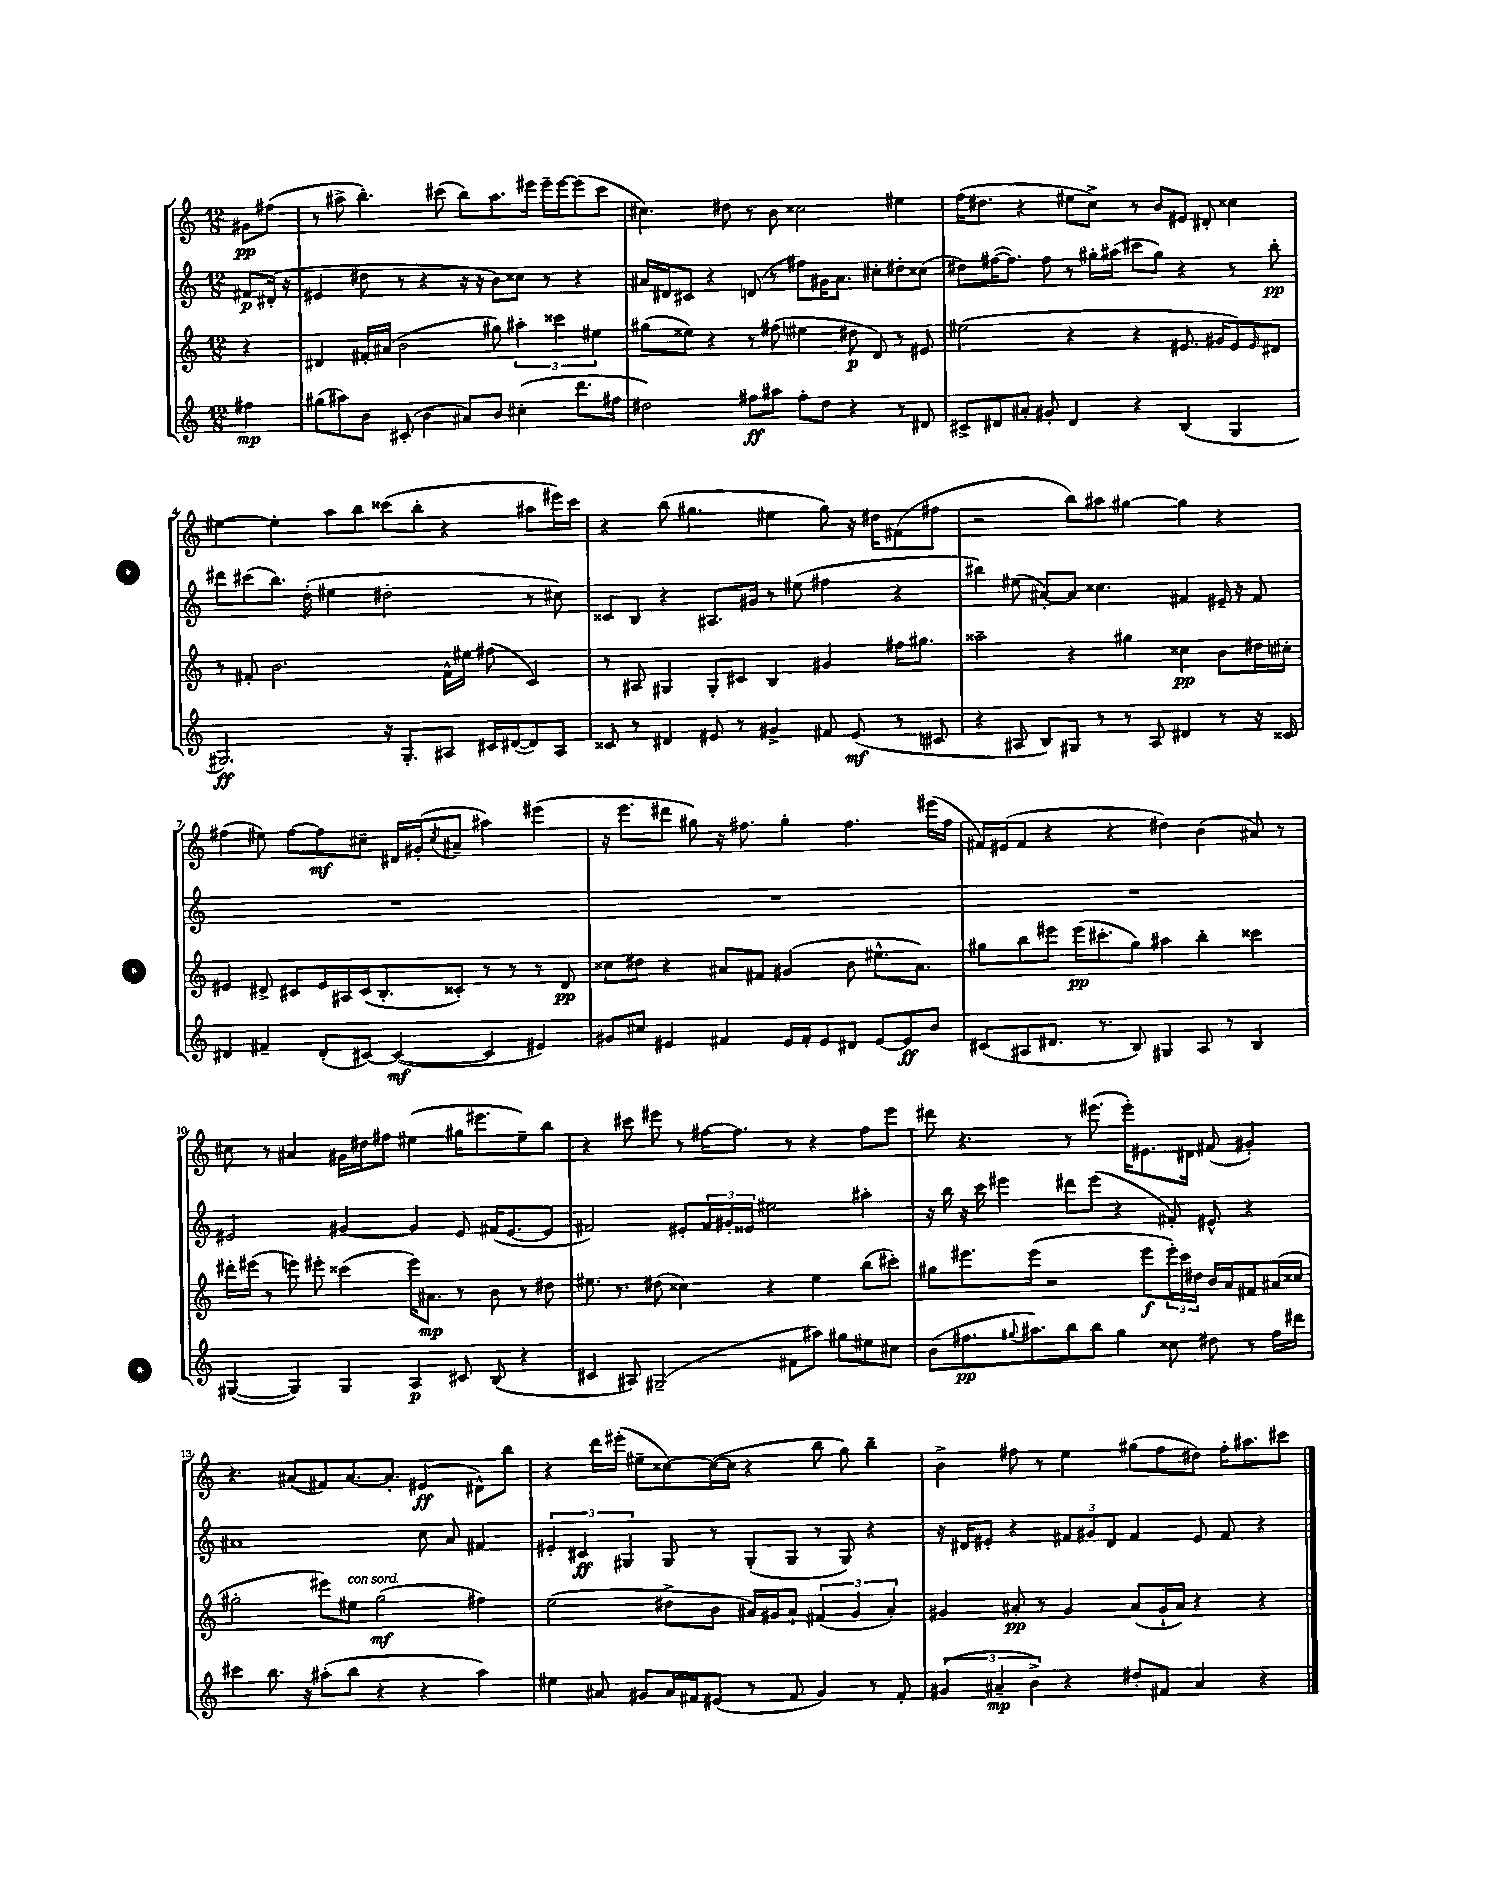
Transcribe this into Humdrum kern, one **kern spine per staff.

**kern	**dynam	**kern	**dynam	**kern	**dynam	**kern	**dynam
*part4	*part4	*part3	*part3	*part2	*part2	*part1	*part1
*staff4	*staff4	*staff3	*staff3	*staff2	*staff2	*staff1	*staff1
*clefG2	*	*clefG2	*	*clefG2	*	*clefG2	*
*k[]	*	*k[]	*	*k[]	*	*k[]	*
*M12/8	*	*M12/8	*	*M12/8	*	*M12/8	*
=	=	=	=	=	=	=	=
4ff#X\	mp	4r	.	8f#X/L	p	8g#X\L	pp
.	.	.	.	(16d#X'/Jk	.	(8ff#X\J	.
.	.	.	.	16r	.	.	.
=1	=1	=1	=1	=1	=1	=1	=1
(8gg#X\L	.	4d#X/	.	4e#X/	.	8r	.
8aa#X\)	.	.	.	.	.	8aa#X^\	.
8b\J	.	16f#X'/LL	.	8dd#X\	.	4.bb'\)	.
.	.	(16a#X/JJ	.	.	.	.	.
(8c#X'/	.	2b\	.	8r	.	.	.
4b\	.	.	.	4r	.	.	.
.	.	.	.	.	.	(8ccc#X\	.
8a#X/L)	.	.	.	16r	.	8bb\L)	.
.	.	.	.	16r	.	.	.
8b/J	.	8gg#X\)	.	8b\L)	.	8.aa#\	.
(4cc#X'\	.	6aa#X'\	.	8cc##X\J	.	.	.
.	.	.	.	.	.	16eee#X\Jk	.
.	.	.	.	8r	.	16eee#~\LL	.
.	.	6ccc##X\	.	.	.	.	.
.	.	.	.	.	.	[16eee#\J	.
8.ddd\L	.	.	.	4r	.	(8eee#\]	.
.	.	6ee#X\	.	.	.	.	.
.	.	.	.	.	.	8ccc#\J	.
16ff#X\Jk	.	.	.	.	.	.	.
=2	=2	=2	=2	=2	=2	=2	=2
2dd#X\)	.	(8gg#X\L	.	16a#X/LL	.	4.cc#X\)	.
.	.	.	.	16d#X/J	.	.	.
.	.	8ee##X\J)	.	8c#X/J	.	.	.
.	.	4r	.	4r	.	.	.
.	.	.	.	.	.	8dd#X\	.
8ff#X\L	ff	8r	.	(8dn/	.	8r	.
8aa#X\J	.	(8ff#X\	.	8r	.	8b\	.
8ff#'\L	.	4ee#X\	.	8ff#X\L)	.	2cc##X\	.
8dd#\J	.	.	.	16g#X\K	.	.	.
.	.	.	.	8.a#\J	.	.	.
4r	.	8dd#X\	p	.	.	.	.
.	.	8d/)	.	8cc#X'\L	.	.	.
8r	.	8r	.	8dd#X'\	.	4ee#X\	.
8d#X/	.	8e#X/	.	(8cc##X\J	.	.	.
=3	=3	=3	=3	=3	=3	=3	=3
8c#X^/L	.	(2ee#X\	.	8dd#X\L)	.	(16ff\KL	.
.	.	.	.	.	.	8.dd#X\J	.
8d#X/	.	.	.	([16ff#X\K	.	.	.
.	.	.	.	8.ff#\J])	.	.	.
8a#X'/J	.	.	.	.	.	4r	.
8g#X'/	.	.	.	8ff#\	.	.	.
4d#/	.	4r	.	8r	.	8ee#X\L	.
.	.	.	.	16gg#X'\LL	.	8cc^\J)	.
.	.	.	.	(16aa#X\JJ	.	.	.
4r	.	4r	.	8ccc#X\L	.	8r	.
.	.	.	.	8gg#\J)	.	8b/L	.
(4B/	.	8.e#X/	.	4r	.	8e#X/J	.
.	.	.	.	.	.	8d#X'/	.
.	.	16g#X/KL	.	.	.	.	.
4G/	.	8e#/)	.	8r	.	4cc##X\	.
.	.	16qqe#/	.	.	.	.	.
.	.	8d#X/J	.	8bb'\	pp	.	.
!!LO:LB:g=z
=4	=4	=4	=4	=4	=4	=4	=4
2.G#X/)	ff	8r	.	8ddd#X\L	.	[4ee#X\	.
.	.	8f#X'/	.	(8ccc#X\	.	.	.
.	.	2.b\	.	8.bb\J)	.	4ee#'\]	.
.	.	.	.	(16dd'\	.	.	.
.	.	.	.	4ee#X\	.	8aa\L	.
.	.	.	.	.	.	8bb\J	.
16r	.	.	.	2dd#X'\	.	(8ccc##X\L	.
8.G#'/L	.	.	.	.	.	.	.
.	.	.	.	.	.	8bb'\J	.
8A#X/J	.	16f#^^\LL	.	.	.	4r	.
.	.	16ee#X\JJ	.	.	.	.	.
16c#X/LL	.	(8ff#X\	.	.	.	.	.
([16d#X/J	.	.	.	.	.	.	.
8d#/])	.	4c/)	.	8r	.	8aa#X\L	.
8A#/J	.	.	.	8cc#X\)	.	16eee#X\L)	.
.	.	.	.	.	.	16ccc##\JJ	.
=5	=5	=5	=5	=5	=5	=5	=5
8c##X/	.	8r	.	8c##X/L	.	4r	.
8r	.	8A#X/	.	8B/J	.	.	.
4d#X/	.	4G#X/	.	4r	.	(8bb\	.
.	.	.	.	.	.	4.gg#X\	.
8e#X/	.	8G#'/L	.	8.A#X/L	.	.	.
8r	.	8c#X/J	.	.	.	.	.
.	.	.	.	16g#X/Jk	.	.	.
4g#X^/	.	4B/	.	8r	.	4ee#X\	.
.	.	.	.	(8ee#X\	.	.	.
8f#X/	.	4g#X/	.	4ff#X\	.	8gg#\)	.
(8e#/	mf	.	.	.	.	16r	.
.	.	.	.	.	.	16dd#X\KL	.
8r	.	16ff#X\KL	.	4r	.	(8f#X\	.
.	.	8.gg#X\J	.	.	.	.	.
8c#X/	.	.	.	.	.	8ff#X\J	.
=6	=6	=6	=6	=6	=6	=6	=6
4r	.	2aa##X~\	.	4bb#X\)	.	2r	.
8A#X/	.	.	.	(8ee#X\	.	.	.
8B/L)	.	.	.	[8a#X'/L)	.	.	.
8G#X/J	.	4r	.	8a#/J]	.	8bb\L)	.
8r	.	.	.	4.cc##X\	.	8aa#X\J	.
8r	.	4gg#X\	.	.	.	[4gg#X\	.
8A#/	.	.	.	.	.	.	.
4d#X/	.	4cc##X\	pp	4f#X/	.	4gg#\]	.
8r	.	8b\L	.	16e#X~/	.	4r	.
.	.	.	.	16r	.	.	.
16r	.	16dd#X\L	.	8f#/	.	.	.
16c##X/	.	16cc#X'\JJ	.	.	.	.	.
!!LO:LB:g=z
=7	=7	=7	=7	=7	=7	=7	=7
4d#X/	.	4e#X/	.	1.r	.	(4ff#X\	.
4f#X~/	.	8d#X^/	.	.	.	8ee#X\)	.
.	.	8c#X/L	.	.	.	[8ff#\L	.
(8d#'/L	.	16e#/L	.	.	.	8ff#\]	mf
.	.	16A#X/	.	.	.	.	.
[8c#X/J)	.	(16c#/J	.	.	.	8cc#X~\J	.
.	.	8.B'/	.	.	.	.	.
(4c#/_	mf	.	.	.	.	16d#X/LL	.
.	.	.	.	.	.	(16g#X'/J	.
.	.	.	.	.	.	8qcc#/	.
.	.	8c##X'/J)	.	.	.	8a#X~/J	.
4c#/]	.	8r	.	.	.	4aa#X\)	.
.	.	8r	.	.	.	.	.
4e#X/)	.	8r	.	.	.	(4eee#X\	.
.	.	8d#/	pp	.	.	.	.
=8	=8	=8	=8	=8	=8	=8	=8
8g#X/L	.	8cc##X\L	.	1.r	.	16r	.
.	.	.	.	.	.	8.eee\L	.
8cc#X/J	.	8dd#X\J	.	.	.	.	.
4e#X/	.	4r	.	.	.	8ddd#X\J	.
.	.	.	.	.	.	8gg#X\)	.
4f#X/	.	8a#X/L	.	.	.	16r	.
.	.	.	.	.	.	8.ff#X\	.
.	.	8f#X/J	.	.	.	.	.
16e#/LL	.	(4g#X/	.	.	.	4gg#'\	.
16f#'/J	.	.	.	.	.	.	.
8e#/	.	.	.	.	.	.	.
8d#X/J	.	8b\	.	.	.	4.ff#\	.
[8e#/L	.	8.ee#X^^\L	.	.	.	.	.
8e#/]	ff	.	.	.	.	.	.
.	.	8.a#\J)	.	.	.	.	.
8b/J	.	.	.	.	.	(16eee#X\LL	.
.	.	.	.	.	.	16ff#\JJ	.
=9	=9	=9	=9	=9	=9	=9	=9
(8c#X/L	.	8gg#X\L	.	1.r	.	16f#X/LL)	.
.	.	.	.	.	.	(16e#X/J	.
8A#X/	.	8bb\	.	.	.	8f#/J	.
8.d#X/J	.	8eee#X\J	.	.	.	4r	.
.	.	(16eee#\KL	pp	.	.	.	.
8.r	.	8.ccc#X'\	.	.	.	.	.
.	.	.	.	.	.	4r	.
8B/)	.	8gg#\J)	.	.	.	.	.
4G#X/	.	4aa#X\	.	.	.	4dd#X\)	.
8A#/	.	4bb'\	.	.	.	(4b\	.
8r	.	.	.	.	.	.	.
4B/	.	4ccc##X\	.	.	.	8a#X/)	.
.	.	.	.	.	.	8r	.
!!LO:LB:g=z
=10	=10	=10	=10	=10	=10	=10	=10
([4G#X/	.	16ddd#X'\LL	.	2e#X/	.	8cc#X\	.
.	.	(16eee#X\JJ	.	.	.	.	.
.	.	8r	.	.	.	8r	.
4G#/])	.	8eeen\)	.	.	.	4a#X/	.
.	.	8eee#X'\	.	.	.	.	.
4G#/	.	(4ccc##X\	.	[4g#X/	.	16g#X\LL	.
.	.	.	.	.	.	16dd#X\J	.
.	.	.	.	.	.	8ff#X\J	.
4A/	p	16eee#\KL)	.	4g#/]	.	(4ee#X\	.
.	.	8.a#X\J	mp	.	.	.	.
8c#X/	.	8r	.	8e#/	.	16gg#X\KL	.
.	.	.	.	.	.	8.eee#X\	.
(8B/	.	8b\	.	(16f#X/KL	.	.	.
.	.	.	.	[8.e#/	.	.	.
4r	.	8r	.	.	.	8ee#~\)	.
.	.	8dd#X\	.	8e#/J]	.	8bb\J	.
=11	=11	=11	=11	=11	=11	=11	=11
4c#X/	.	8.ee#X\	.	2f#X/)	.	4r	.
.	.	8.r	.	.	.	.	.
8A#X/)	.	.	.	.	.	8ccc#X\	.
(2G#X~/	.	(8dd#X\	.	.	.	8eee#X\	.
.	.	4cc##X\)	.	8e#X'/L	.	8r	.
.	.	.	.	24f#/L	.	[16ff#X\KL	.
.	.	.	.	24g#X'/	.	.	.
.	.	.	.	.	.	8.ff#\J]	.
.	.	.	.	24e##X/JJ	.	.	.
.	.	4r	.	2ee#X\	.	.	.
8f#X\L	.	.	.	.	.	8r	.
8aa#X\J)	.	4ee#\	.	.	.	4r	.
8gg#X\L	.	.	.	.	.	.	.
8ee#X\	.	(8bb\L	.	4aa#X'\	.	8ff#\L	.
8cc#X\J	.	8ccc#X'\J)	.	.	.	8eee#\J	.
=12	=12	=12	=12	=12	=12	=12	=12
(8b\L	.	8gg#X\L	.	16r	.	8ddd#X\	.
.	.	.	.	16bb\	.	.	.
8.ff#X\	pp	8.eee#X\	.	16r	.	4.r	.
.	.	.	.	16ccc\	.	.	.
.	.	.	.	4eee#X\	.	.	.
8qqgg#X/	.	.	.	.	.	.	.
8.aa#X\)	.	(16eee#\Jk	.	.	.	.	.
.	.	2r	.	.	.	.	.
8bb\	.	.	.	8ddd#X\L	.	8r	.
8bb\J	.	.	.	(8eee#\J	.	(8.eee#X\	.
4gg#\	.	.	.	4r	.	.	.
.	.	.	.	.	.	16eee#'\KL)	.
.	.	8eee#\L	f	.	.	8.e#X\	.
8cc##X\	.	24eee#'\L)	.	8f#X'/)	.	.	.
.	.	24ccc\	.	.	.	.	.
.	.	.	.	.	.	16d#X\Jk	.
.	.	24dd#X\JJ	.	.	.	.	.
8dd#X\	.	16b/LL	.	8e#X^^/	.	(8f#X/	.
.	.	16a/J	.	.	.	.	.
8r	.	8f#X/	.	4r	.	4g#X'/)	.
16ff#\LL	.	(16a#X/L	.	.	.	.	.
16ddd#X\JJ	.	16cc##X/JJ	.	.	.	.	.
!!LO:LB:g=z
=13	=13	=13	=13	=13	=13	=13	=13
4ccc#X\	.	2gg#X'\	.	1a#X	.	4.r	.
8.bb\	.	.	.	.	.	.	.
.	.	.	.	.	.	(8a#X/L	.
16r	.	.	.	.	.	.	.
(8aa#X'\L	.	8eee#X\L)	.	.	.	8f#X/)	.
!	!	!LO:TX:a:i:t=con sord.	!	!	!	!	!
8bb\J	.	8ee#X\J	.	.	.	[8.a#/	.
4r	.	(2gg#\	mf	.	.	.	.
.	.	.	.	.	.	8.a#'/J]	.
4r	.	.	.	8cc\	.	(4e#X/	ff
.	.	.	.	8a#/	.	.	.
4aa#\)	.	4ff#X\)	.	4f#X/	.	8d#X^^\L)	.
.	.	.	.	.	.	8bb\J	.
=14	=14	=14	=14	=14	=14	=14	=14
4ee#X\	.	(2ee\	.	6e#X'/	.	4r	.
.	.	.	.	6c#X/	ff	.	.
8a#X/	.	.	.	.	.	16ddd\LL	.
.	.	.	.	.	.	(16eee#X'\JJ	.
.	.	.	.	6G#X/	.	.	.
8g#X/L	.	.	.	.	.	8ee#X~\L	.
16a#/L	.	8dd#X^\L	.	8G#/	.	[8cc##X\)	.
16f#X/J	.	.	.	.	.	.	.
(8e#X/J	.	8b\J	.	8r	.	(16cc##\L_	.
.	.	.	.	.	.	16cc##\JJ]	.
8r	.	16a#X/LL)	.	(8G#'/L	.	4r	.
.	.	16g#X/J	.	.	.	.	.
8f#/	.	8a#`/J	.	8G#/J	.	.	.
4g#/)	.	(6f#X/	.	8r	.	8bb\	.
.	.	.	.	8G#/)	.	8gg\)	.
.	.	6g#/	.	.	.	.	.
8r	.	.	.	4r	.	4bb~\	.
.	.	6a#'/)	.	.	.	.	.
8f#'/	.	.	.	.	.	.	.
=15	=15	=15	=15	=15	=15	=15	=15
(6g#X/	.	4g#X/	.	16r	.	4b^\	.
.	.	.	.	16d#X/KL	.	.	.
.	.	.	.	8e#X'/J	.	.	.
6a#X~/	mp	.	.	.	.	.	.
.	.	8a#X'/	pp	4r	.	8ff#X\	.
6b^\)	.	.	.	.	.	.	.
.	.	8r	.	.	.	8r	.
4r	.	4g#/	.	12f#X/L	.	4ee\	.
.	.	.	.	12g#X/	.	.	.
.	.	.	.	12d#/J	.	.	.
8dd#X'/L	.	(8a#/L	.	4f#/	.	(8gg#X\L	.
8f#X/J	.	16g#`/L	.	.	.	8ff#\	.
.	.	16a#/JJ)	.	.	.	.	.
4a#/	.	4r	.	8e#/	.	8dd#X\J)	.
.	.	.	.	8f#/	.	16ff#'\KL	.
.	.	.	.	.	.	8.aa#X\	.
4r	.	4r	.	4r	.	.	.
.	.	.	.	.	.	8ccc#X\J	.
==	==	==	==	==	==	==	==
*-	*-	*-	*-	*-	*-	*-	*-
